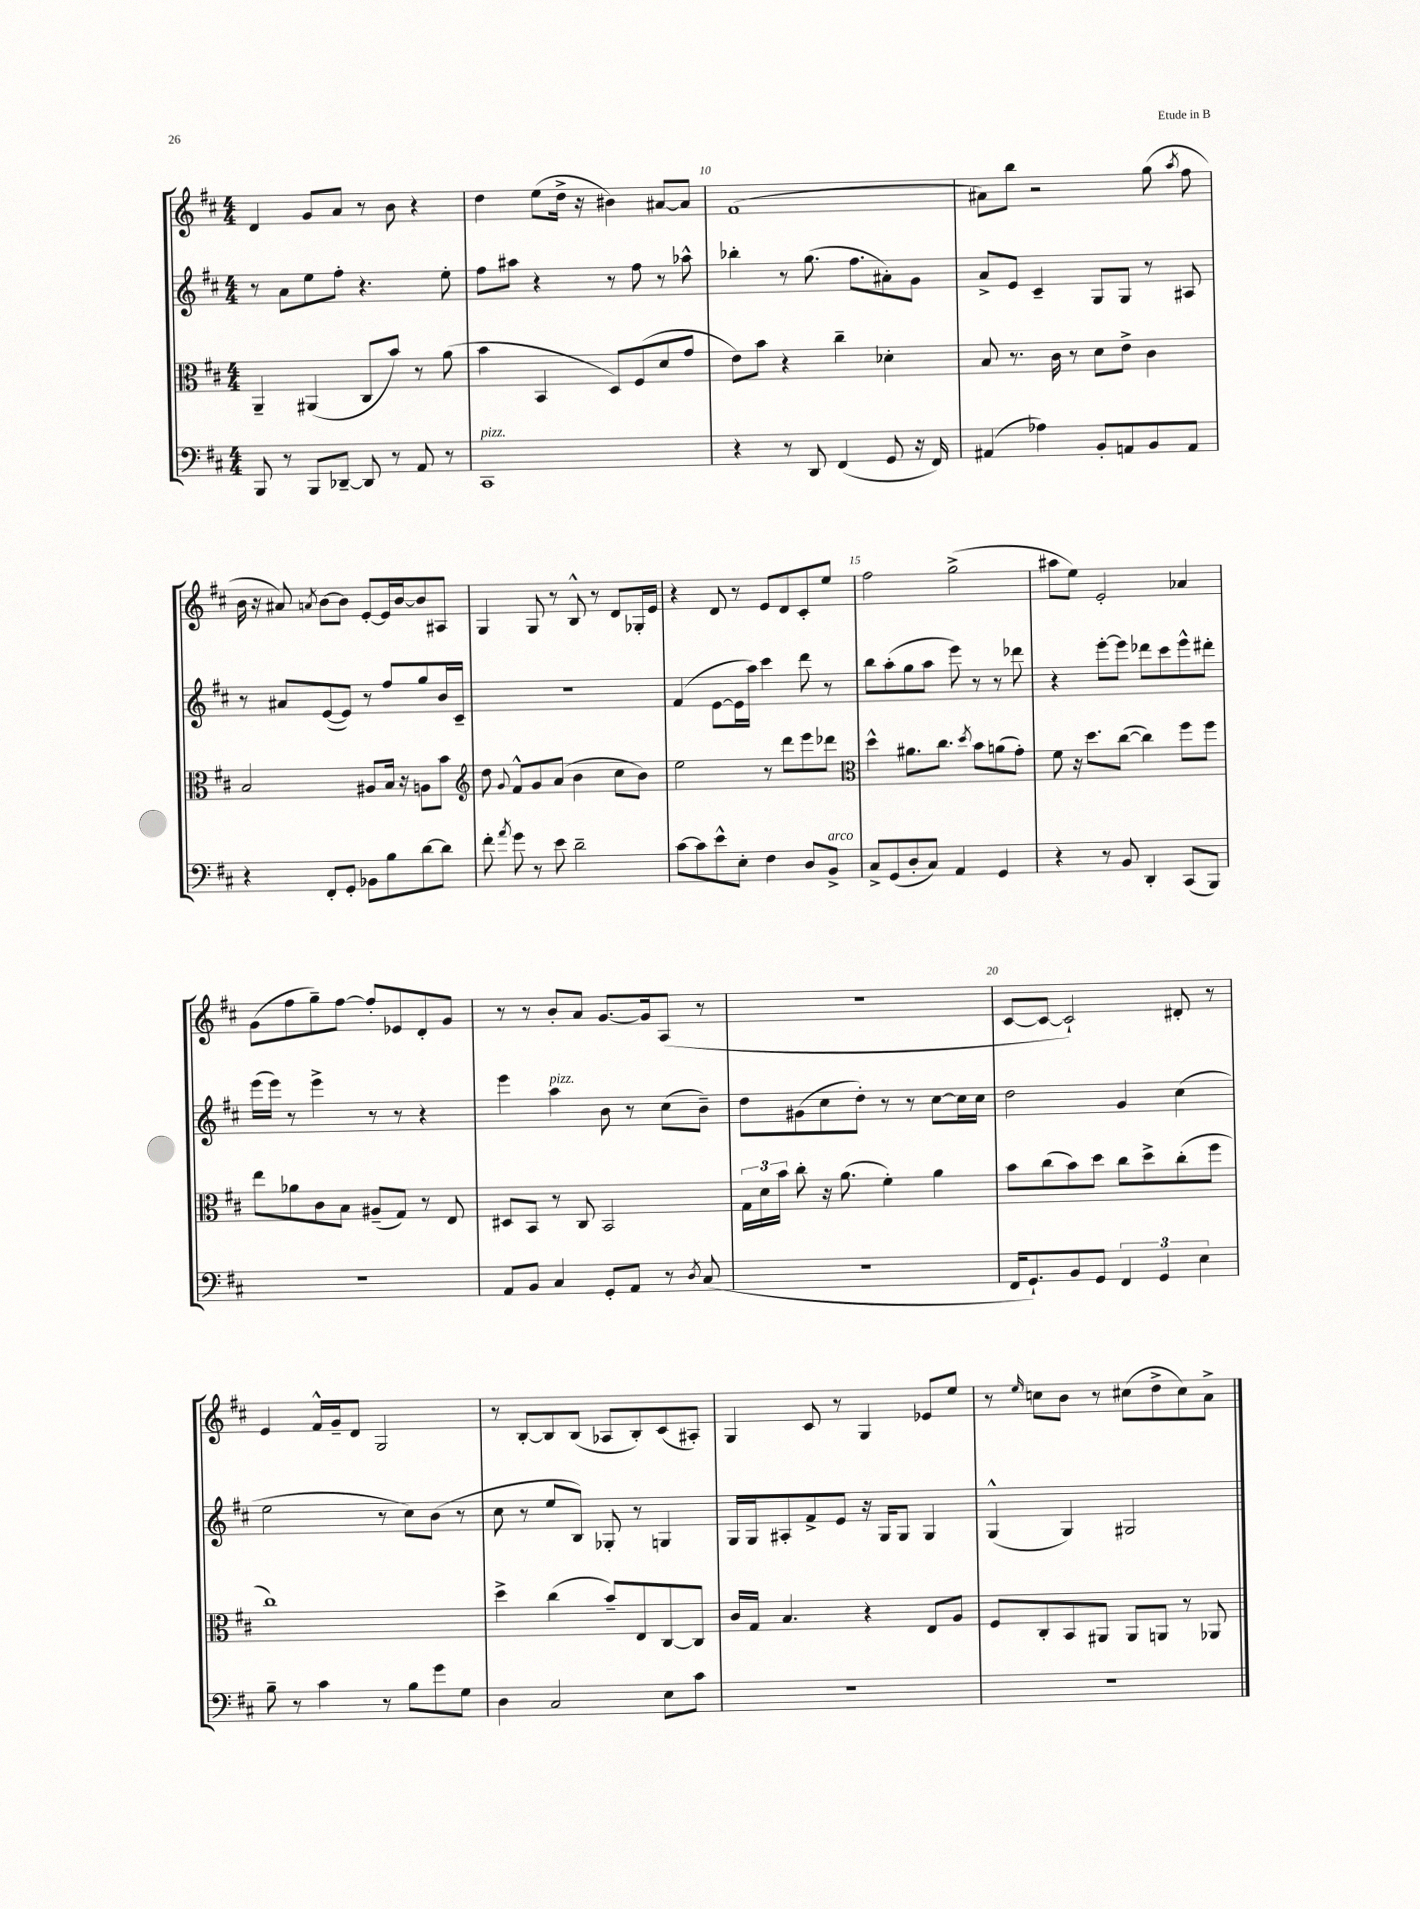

**kern	**kern	**kern	**kern
*part4	*part3	*part2	*part1
*staff4	*staff3	*staff2	*staff1
*clefF4	*clefC3	*clefG2	*clefG2
*k[f#c#]	*k[f#c#]	*k[f#c#]	*k[f#c#]
*M4/4	*M4/4	*M4/4	*M4/4
=8	=8	=8	=8
8BBB/	4AA~/	8r	4d/
8r	.	8a\L	.
8BBB/L	(4AA#X/	8ee\	8g/L
[8DD-X~/J	.	8ff#'\J	8a/J
8DD-/]	8C#/L	4.r	8r
8r	8b/J)	.	8b\
8AA/	8r	.	4r
8r	(8a\	8ee'\	.
=9	=9	=9	=9
!LO:TX:a:i:t=pizz.	!	!	!
1CC#	4b\	8ff#\L	4dd\
.	.	8aa#X\J	.
.	4BB/	4r	(8ee\L
.	.	.	16dd^\Jk
.	.	.	16r
.	8D/L)	8r	4b#X\)
.	(8F#/	8ff#\	.
.	8d/	8r	[8a#X/L
.	8g/J	8aa-X^^\	8a#/J]
=10	=10	=10	=10
4r	8e\L)	4bb-X'\	(1f#
.	8b\J	.	.
8r	4r	8r	.
8DD/	.	(8.gg\	.
(4FF#/	4cc#~\	.	.
.	.	8.ff#\L	.
8GG/	4d-X'\	8a#X'\)	.
16r	.	8g\J	.
16FF#/)	.	.	.
=11	=11	=11	=11
(4AA#X/	8B/	8a^/L	8a#X\L)
.	8.r	8e/J	8bb\J
4A-X\)	.	4c#~/	2r
.	16c#\	.	.
.	8r	.	.
8BB'/L	8d\L	8G/L	.
8AAn/	8e^\J	8G/J	.
8BB/	4c#\	8r	(8gg\
.	.	.	8qaa/
8AA/J	.	8A#X/	8ff#\
!!LO:LB:g=z
=12	=12	=12	=12
4r	2B/	8r	16b\
.	.	.	16r
.	.	8a#X/L	8a#X/)
.	.	.	8qan/
8FF#'/L	.	([8e/	[8b\L
8GG'/J	.	8e/J])	8b\J]
8BB-X\L	8A#X/L	8r	[8e'/L
8B\	16B/Jk	8ff#/L	16e/L]
.	16r	.	[16b/J
[8d\	8An\L	8gg/	8b/]
8d\J]	8b\J	16b/L	8A#X/J
.	.	16c#~/JJ	.
=13	=13	=13	=13
*	*clefG2	*	*
8f#'\	8dd\	1r	4G/
8qa/	8qqg/	.	.
8g\	8f#^^/L	.	.
8r	8g/	.	8G/
8e\	(8a/J	.	8r
2d~\	4b\	.	8B^^/
.	.	.	8r
.	8cc#\L	.	8d/L
.	8b\J)	.	16G-X'/L
.	.	.	16e/JJ
=14	=14	=14	=14
[8c#\L	2ee\	(4f#/	4r
8c#\]	.	.	.
8e^^\	.	[8e\L	8d/
8E'\J	.	16e\L]	8r
.	.	16aa\JJ)	.
4F#\	8r	4ccc#\	8e/L
.	8ddd\L	.	8d/
8D/L	8eee\	8ddd\	8c#'/
!LO:TX:a:i:t=arco	!	!	!
8BB^/J	8ddd-X\J	8r	8ee/J
=15	=15	=15	=15
*	*clefC3	*	*
8C#^/L	4dd^^\	8bb\L	2ff#\
(8GG/	.	(8aa'\	.
8D'/	8.a#X\L	8gg\	.
8C#/J)	.	8aa\J	.
.	8.cc#\J	.	.
4AA/	.	8eee\)	(2gg^\
.	8qdd/	.	.
.	8b\L	8r	.
4GG/	(8an\	8r	.
.	8g'\J)	8ddd-X\	.
=16	=16	=16	=16
4r	8f#\	4r	8aa#X\L
.	16r	.	8ee\J)
.	8.dd\L	.	.
8r	.	[8eee'\L	2e'/
8BB/	([8cc#\J	8eee\J]	.
4DD'/	4cc#\])	8ddd-X\L	.
.	.	8ccc#\	.
(8CC#/L	8ff#\L	8eee^^\	4a-X/
8BBB/J)	8ff#\J	8ddd#X'\J	.
!!LO:LB:g=z
=17	=17	=17	=17
1r	8ee\L	(16eee\LL	(8g\L
.	.	16eee\JJ)	.
.	8a-X\	8r	8ff#\
.	8c#\	4eee^\	8gg~\)
.	8B\J	.	[8ff#\J
.	(8A#X~/L	8r	8ff#'/L]
.	8G/J)	8r	8e-X/
.	8r	4r	8d'/
.	8E/	.	8g/J
=18	=18	=18	=18
8AA/L	8D#X/L	4eee\	8r
8BB/J	8BB/J	.	8r
!	!	!LO:TX:a:i:t=pizz.	!
4C#/	8r	4aa\	8b'/L
.	8C#/	.	8a/J
8GG'/L	2BB/	8b\	[8.g/L
8AA/J	.	8r	.
.	.	.	16g/k]
8r	.	(8cc#\L	(8A/J
8qD/	.	.	.
(8C#/	.	8b~\J)	8r
=19	=19	=19	=19
1r	24G\LL	8dd\L	1r
.	24d\	.	.
.	24b\JJ	.	.
.	8cc#'\	(8g#X\	.
.	16r	8cc#\	.
.	(8.a\	.	.
.	.	8dd'\J)	.
.	4f#'\)	8r	.
.	.	8r	.
.	4a\	[8cc#\L	.
.	.	16cc#\L]	.
.	.	16cc#\JJ	.
=20	=20	=20	=20
16FF#/KL	8b\L	2dd\	[8c#/L
8.GG`/)	.	.	.
.	(8cc#\	.	8c#/J_
8BB/	8b\)	.	2c#`/])
8GG/J	8dd\J	.	.
6FF#/	8cc#\L	4g/	.
.	8dd^\	.	.
6GG/	.	.	.
.	(8cc#'\	(4cc#\	8d#X'/
6E\	.	.	.
.	8ff#\J	.	8r
!!LO:LB:g=z
=21	=21	=21	=21
8B~\	1cc#)	2ee\	4e/
8r	.	.	.
4c#\	.	.	16f#^^/LL
.	.	.	16g~/J
.	.	.	8d/J
8r	.	8r	2G/
8B\L	.	8cc#\L)	.
8g\	.	(8b\J	.
8G\J	.	8r	.
=22	=22	=22	=22
4D\	4dd^\	8cc#\	8r
.	.	8r	[8B'/L
2C#/	(4cc#\	8ee/L	8B/]
.	.	8B/J)	(8B/J
.	8b~/L)	8G-X'/	8A-X/L
.	8E/	8r	8B'/)
8E\L	[8C#/	4Gn/	(8c#/
8c#\J	8C#/J]	.	8A#X'/J)
=23	=23	=23	=23
1r	16c#/LL	16G/LL	4G/
.	16G/JJ	16G/J	.
.	4.B/	8A#X'/	.
.	.	8f#^/	8c#/
.	.	8e/J	8r
.	4r	16r	4G/
.	.	16G/KL	.
.	.	8G/J	.
.	8E/L	4G/	8e-X/L
.	8A/J	.	8ee/J
=24	=24	=24	=24
1r	8F#/L	(4G^^/	8r
.	.	.	16qqee/
.	8C#'/	.	8ccn\L
.	8BB/	4G/)	8b\J
.	8AA#X/J	.	8r
.	8AA#/L	2G#X/	(8cc#X\L
.	8AAn/J	.	8dd^\
.	8r	.	8cc#\)
.	8AA-X/	.	8a^\J
==	==	==	==
*-	*-	*-	*-
